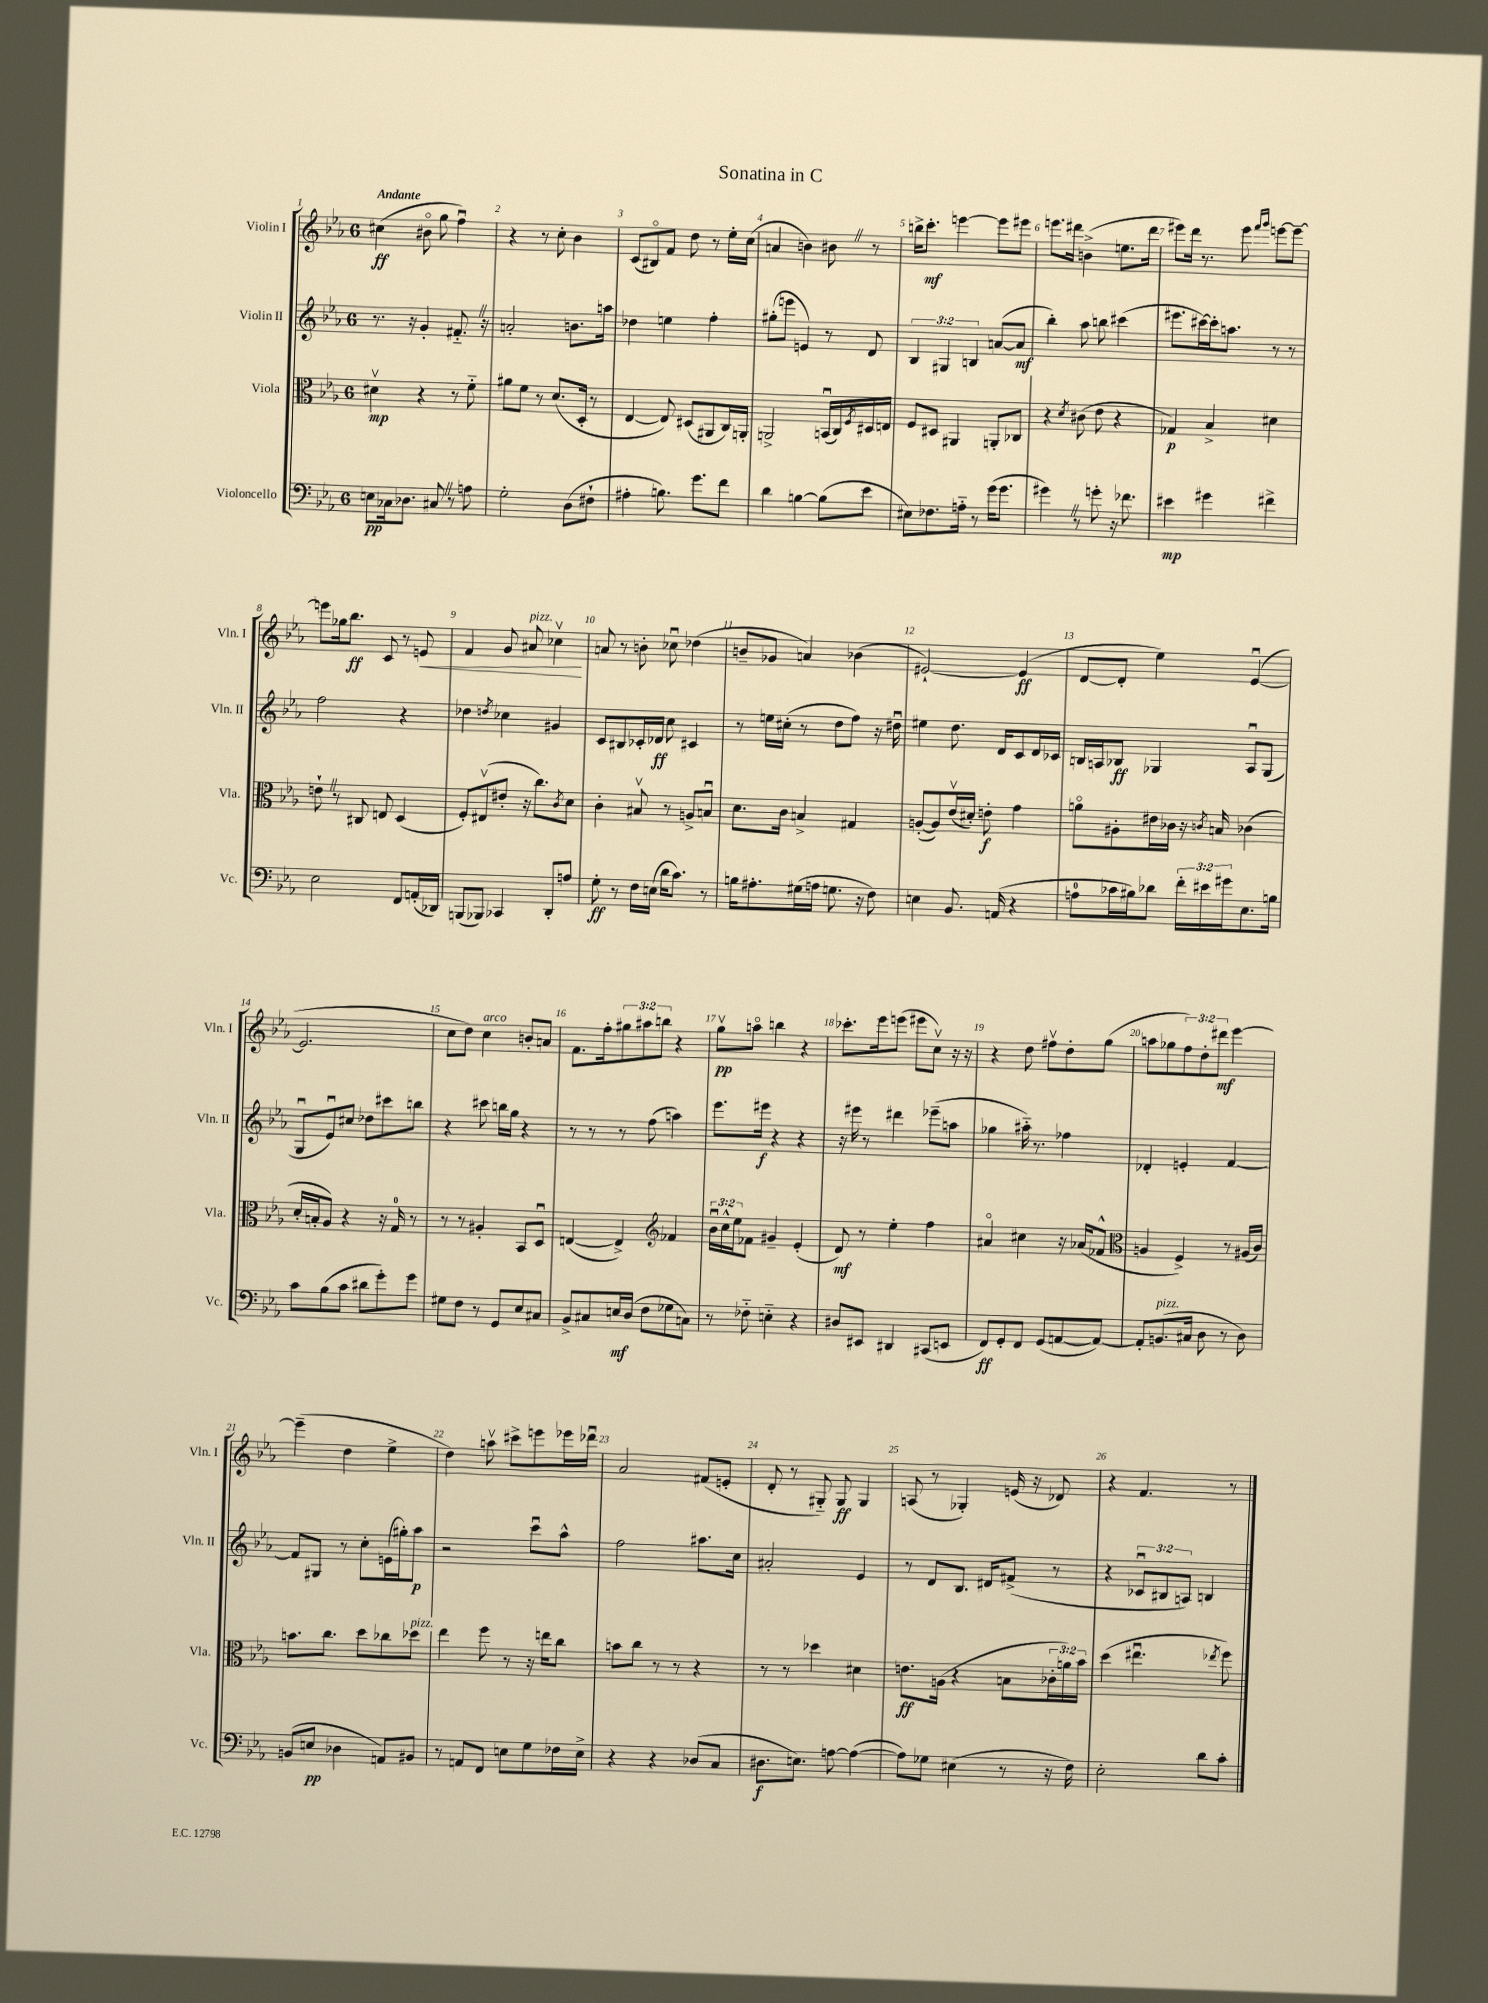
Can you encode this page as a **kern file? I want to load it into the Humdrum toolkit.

**kern	**kern	**kern	**kern
*staff4	*staff3	*staff2	*staff1
*clefF4	*clefC3	*clefG2	*clefG2
*k[b-e-a-]	*k[b-e-a-]	*k[b-e-a-]	*k[b-e-a-]
*M6/8	*M6/8	*M6/8	*M6/8
8E	4d#v	8.r	(4cc#
16C-	.	.	.
8.D-	.	16r	.
.	4r	4g'	8b#o
8C#	.	.	8gg
8r	8r	8.f#'~	4ffu)
8A	8f'~	.	.
.	.	16r	.
=	=	=	=
2G'	8a#	2a'	4r
.	8f	.	.
.	8r	.	8r
.	(8.d	.	8cc'
(8D	.	8.b	4b-
.	16D'	.	.
8F#`	8r	.	.
.	.	16aa	.
=	=	=	=
4A#'	[4E-	4dd-	(8c
.	.	.	8B#o)
8.B)	8E-])	4ee	8f
.	(8D#	.	8dd
8.g	.	.	.
.	8AA#	4ff'	8r
8f	16C)	.	16ee-'
.	16AA'	.	(16cc
=	=	=	=
4d	2AA^	(8gg#'	4a
.	.	8eee	.
[4B	.	4e)	4b)
(8B]	(16BBu	8r	8b#
.	16C)	.	.
.	8qF	.	.
8e-	16D#	8d	8r
.	16E	.	.
=	=	=	=
8E#)	8F	6B-	16bb^
.	.	.	8.ccc'
8.F-	8D#	.	.
.	.	6G#	.
.	4AA#	.	[4eee
16A'~	.	.	.
.	.	6B	.
8r	.	.	.
(16g	8AA'	([8a	8eee]
8.g	.	.	.
.	8C-	8a]	8eee#
=	=	=	=
4g#)	4r	4bb-')	8.eee
.	.	.	16ddd#
.	8qd	.	.
8r	(8c#	8aa-	(4b^
8g'	8e-	8bb	.
16r	4r	(4ccc#	8.ee
8.f-	.	.	.
.	.	.	16ddd#
=	=	=	=
4e#	4G-)	8.eee#	8eee#)
.	.	.	16ddd
.	.	[16ccc#)	8.r
4g#	4B-^	16ccc#']	.
.	.	8.aa	.
.	.	.	8eee#
.	.	.	16qqfff
.	.	.	16qqggg
4f#^	4d#	8r	[8eee
.	.	8r	8eee~_
=	=	=	=
2E-	8e`	2ff	8eee]
.	8r	.	16gg-
.	.	.	8.bb-
.	8C#	.	.
.	8E	.	8c
8FF	(4D	4r	8r
(16AA'	.	.	8e
16DD-)	.	.	.
=	=	=	=
(8BBB	8F')	4dd-	4f
8BBB-)	(8E#v	.	.
.	.	8qdd	.
4CC-	8e#'	4cc-	8g
.	16r	.	8a#
.	8.cc)	.	.
8DD'	.	4g#	4cc-v
.	8qc	.	.
8A	8d	.	.
=	=	=	=
8G'	4c'	8c	8a
8r	.	8B#	8r
16F	8B#v	16c-'	8b'
(16E	.	16d-	.
16d	8r	8cc	8cc-u
8.c)	.	.	.
.	8A^	4c#	(4dd-
8r	8Bu	.	.
=	=	=	=
16B	8.d	8r	8b~
8.A#'	.	.	.
.	.	16ee	8g-
.	16c	(16cc#'	.
(16G#	4B^	8r	4a)
16A	.	.	.
8.G	.	8dd	.
.	4G#	8ff)	(4b-
16r	.	.	.
8F)	.	16r	.
.	.	16dd#u	.
=	=	=	=
4E	([8A'	4ee#	[2e#`)
.	8A])	.	.
8.BB-	(16e-v	8.dd	.
.	16d#')	.	.
.	8e'	.	.
(16AA	.	16d	.
4r	4g	8c	(4e#]
.	.	16d	.
.	.	16c-	.
=	=	=	=
8A	8ao	16B	[8d
.	.	16A	.
16c-	8A#'	8B-	8d']
16B#)	.	.	.
8d-	16e#	4G-	4ee-)
.	16c-	.	.
24f'	16r	.	.
24e#	.	.	.
.	8qc	.	.
.	16B	.	.
24g#	.	.	.
8.E-	(4c-	8Au	([4e-u
.	.	(8G-	.
16B	.	.	.
=	=	=	=
8c	16d'	8Gu	2.e-]
.	16B'	.	.
(8B-	8A-)	8e-u)	.
8c	4r	8cc#	.
8d#	.	8dd-	.
8g')	16r	8ccc#	.
.	16G	.	.
8g	8r	8bb	.
=	=	=	=
8G#	8r	4r	8cc
8F	8r	.	8dd)
8r	4A#'	8ccc#	4cc
8GG	.	16bb	.
.	.	16gg	.
8E-	8BB-	4r	8b'
8C#	8Du	.	8a
=	=	=	=
8BB-^	([4E	8r	8.f
8C#	.	8r	.
.	.	.	16ff'
16E	4E^])	8r	12gg#
(16D	.	.	.
.	.	.	12aa#
8F	.	(8ff	.
.	.	.	12bb
*	*clefG2	*	*
8G-	4f-	4aa)	4r
8C)	.	.	.
=	=	=	=
8r	24b-u	8.eee-	8ggv
.	24cc^^	.	.
.	24ee-	.	.
8F-'~	8f-	.	8aao
.	.	16eee#	.
4E'~	4g#~	4r	4bb
4r	(4e-'	4r	4r
=	=	=	=
8D#	8d)	16r	8.ccc-'
.	.	16eee#	.
8EE#	8r	8r	.
.	.	.	16eee-
4DD#	4ee-'	4ddd#	(8eee
.	.	.	8eee#
(8CC#	4ff	(8eee-~	8ccv)
8EE	.	8aa	16r
.	.	.	16r
=	=	=	=
8FF)	4a#o	4gg-	4r
8GG'	.	.	.
8FF	4cc#	16aa#'~)	8dd
.	.	8.r	.
(8GG	.	.	8ff#v
[8AA	16r	4ff-	8dd'
.	(16a-	.	.
8AA_)	8f-^^	.	(8gg
=	=	=	=
*	*clefC3	*	*
8AA']	4A	4d-'	8aa
(8.BB	.	.	8gg-
.	4F^)	4e'	12ff)
16C#	.	.	.
.	.	.	12dd'
8D	.	.	.
.	.	.	12ddd#
8r	8r	[4f	[4eee-
8D)	(16A#	.	.
.	16c)	.	.
=	=	=	=
(8BB	8.b	8f]	(4eee-~]
8E	.	8G#	.
.	8.cc	.	.
4D-	.	8r	4dd
.	8dd	8cc'	.
8AA)	8cc-	(16e	4ee-^
.	.	16gg#')	.
8BB#	8dd-	8aa-	.
=	=	=	=
8r	4ee-	2r	4dd)
8AA	.	.	.
8FF	8ff	.	8aav
8E	8r	.	8ccc#^
8G	16r	8cccu	8eee
.	16ee	.	.
16F-	8cc	8aa-^^	16eee-
16E^	.	.	16ddd-u
=	=	=	=
4r	8b	2ff	2a-
.	8cc	.	.
4r	8r	.	.
.	8r	.	.
(8D-	4r	8.aa#	(8f#
8C	.	.	8e'
.	.	16cc	.
=	=	=	=
8.D#	8r	2a#'	8d'
.	8r	.	8r
8.E)	.	.	.
.	4dd-	.	8G#'~)
[8A	.	.	8G#
(4A_	4d#	4e-	4G#
=	=	=	=
8A])	8.e	8r	(8A
8G-	.	8d	8r
.	(16A	.	.
(4E#	4r	8.B-	4G-')
.	.	16d#	.
8r	8B	(8f#^	(16e
.	.	.	16r
16r	24c-'	8r	8d-)
.	24a)	.	.
16F)	.	.	.
.	24b-	.	.
=	=	=	=
2E-'	(4dd	4r	4r
.	4.ee#u	12c-u	4.f
.	.	12B#	.
.	.	12A)	.
8d	.	4B	.
.	8qee-	.	.
8c'	8ff)	.	8r
==	==	==	==
*-	*-	*-	*-
